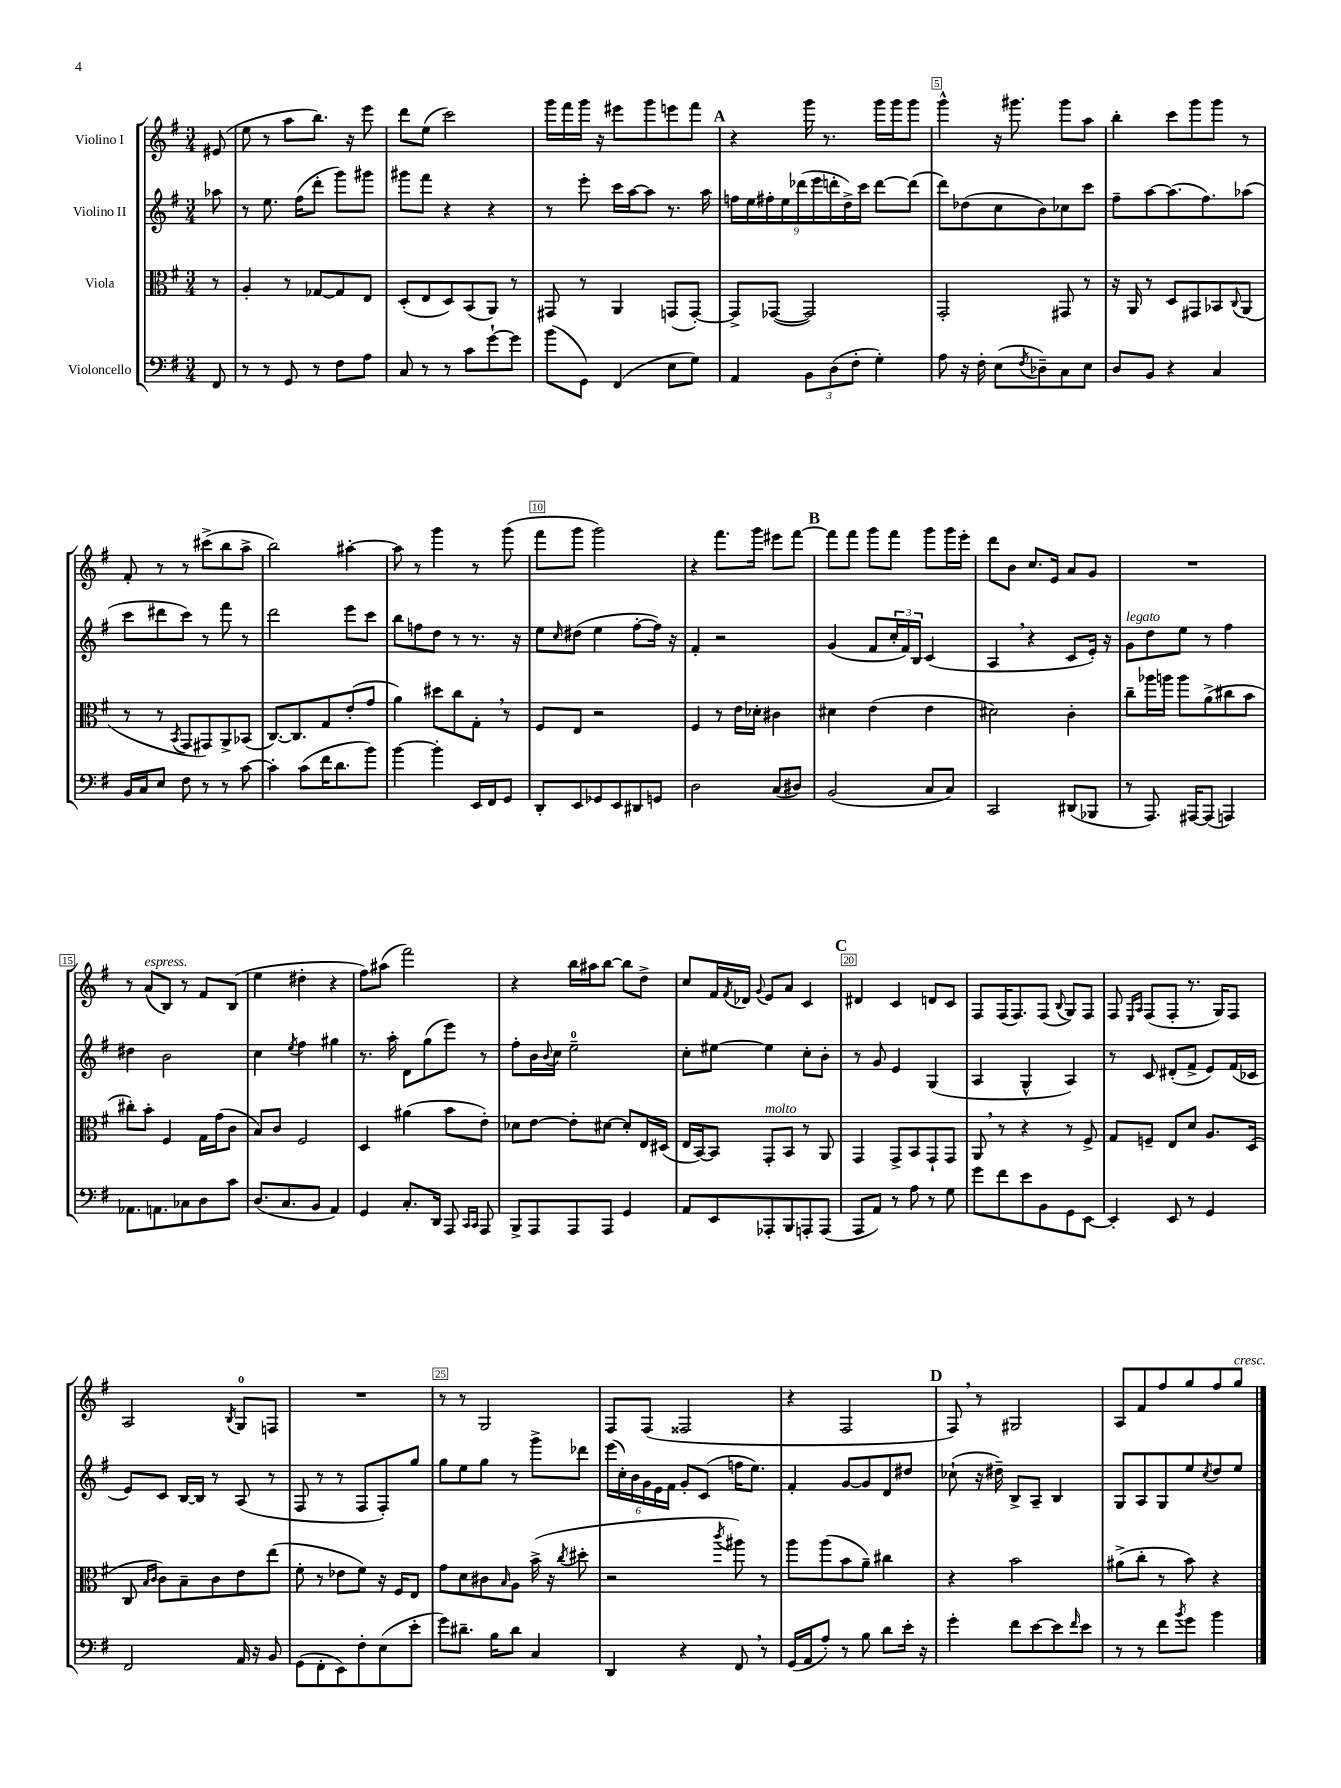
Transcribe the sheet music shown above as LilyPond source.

<<
\new StaffGroup <<
\new Staff = "s0" \with { instrumentName = "Violino I" } {
    \clef treble \key g \major \numericTimeSignature \time 3/4 \partial 8
    eis'8( |
    e''8 r8 a''8 b''8.) r16 e'''8 |
    d'''8 e''8( c'''2) |
    g'''16 fis'''16 g'''16 r16 eis'''8 g'''8 e'''8 fis'''8 |
    \mark \markup { \bold "A" } r4 g'''16 r8. g'''16 g'''16 g'''8 |
    g'''4-^ r16 gis'''8. gis'''8 a''8 |
    b''4-. c'''8 g'''8 g'''8 r8 |
    fis'8-. r8 r8 cis'''8->( b''8 a''8-> |
    b''2) ais''4~-. |
    ais''8 r8 g'''4 r8 g'''8( |
    fis'''8 g'''8 g'''2) |
    r4 fis'''8. g'''16 eis'''8 fis'''8~ |
    \mark \markup { \bold "B" } fis'''8 fis'''8 g'''8 fis'''8 g'''8 g'''16 e'''16-. |
    d'''8 b'8 c''8. e'16 a'8 g'8 |
    R2. |
    r8 a'8^\markup { \italic "espress." }( b8) r8 fis'8 b8( |
    e''4 dis''4-. r4 |
    fis''8) ais''8( fis'''2) |
    r4 b''16 ais''16 b''8~ b''8 d''8-> |
    c''8 fis'16 \acciaccatura { fis'8 } des'16 \appoggiatura { g'8 } e'8 a'8 c'4 |
    \mark \markup { \bold "C" } dis'4 c'4 d'8 c'8 |
    fis8 fis16( fis8.) fis8( \appoggiatura { b8 } g8) fis8 |
    fis8 \grace { e16 a16 } fis8( fis8-. r8. g16) fis8 |
    a2 \acciaccatura { b8 } g8-0 f8 |
    R2. |
    r8 r8 g2 |
    fis8 fis8( fisis2 |
    r4 fis2 |
    \mark \markup { \bold "D" } fis8) \breathe r8 gis2 |
    a8 fis'8 fis''8 g''8 fis''8 g''8^\markup { \italic "cresc." } \bar "|." |
}
\new Staff = "s1" \with { instrumentName = "Violino II" } {
    \clef treble \key g \major \numericTimeSignature \time 3/4 \partial 8
    aes''8 |
    r8 e''8. fis''16( d'''8-. g'''8) gis'''8 |
    gis'''8 fis'''8 r4 r4 |
    r8 e'''8-. c'''16 a''16~ a''8 r8. a''16 |
    \mark \markup { \bold "A" } \tuplet 9/8 { f''16 e''16 fis''16-. e''16 des'''16( e'''16 d'''16-. d''16->) c'''16 } d'''8~ d'''8( |
    d'''8) des''8( c''8 b'8) ces''8 c'''8 |
    fis''8-- a''8~ a''8.( fis''8.) aes''8( |
    c'''8 dis'''8 c'''8) r8 fis'''8 r8 |
    d'''2 e'''8 c'''8 |
    b''8 f''8 d''8 r8 r8. r16 |
    e''8 \grace { c''16 } dis''8( e''4 fis''8~-. fis''16) r16 |
    fis'4-. r2 |
    \mark \markup { \bold "B" } g'4( fis'8 \tuplet 3/2 { c''16-. fis'16) b16 } c'4( |
    a4 \breathe r4 c'8 e'16-.) r16 |
    g'8^\markup { \italic "legato" } d''8 e''8 r8 fis''4 |
    dis''4 b'2 |
    c''4 \acciaccatura { e''8 } fis''4 gis''4 |
    r8. a''16-. d'8 g''8( e'''8) r8 |
    fis''8-. b'16 \appoggiatura { b'8 } c''16 e''2-0-- |
    c''8-. eis''8~ eis''4 c''8-. b'8-. |
    \mark \markup { \bold "C" } r8 g'8 e'4 g4( |
    a4 g4-^ a4) |
    r8 c'8 dis'8-.( fis'8-> e'8) fis'16( ces'16 |
    e'8) c'8 b16~ b16 r8 a8( r8 |
    fis8 r8 r8 fis8 fis8-.) g''8 |
    g''8 e''8 g''8 r8 g'''8-> des'''8 |
    \tuplet 6/4 { e'''16( c''16-.) b'16 g'16 e'16 fis'16 } g'8-. c'8( f''16 e''8.) |
    fis'4-. g'8~ g'8 d'8 dis''8 |
    \mark \markup { \bold "D" } ces''8-!( r16 dis''16--) b8-> a8-- b4 |
    g8 a8 g8 e''8 \acciaccatura { c''8 } d''8 e''8 \bar "|." |
}
\new Staff = "s2" \with { instrumentName = "Viola" } {
    \clef alto \key g \major \numericTimeSignature \time 3/4 \partial 8
    r8 |
    a4-. r8 ges8~ ges8 e8 |
    d8-.( e8 d8) b,8( a,8) r8 |
    gis,8 r8 a,4 g,8( g,8~-.) |
    \mark \markup { \bold "A" } g,8-> ges,8~( ges,2) |
    g,2-. gis,8 r8 |
    r16 a,16 r8 d8 gis,8 bes,8 \appoggiatura { c8 } a,8( |
    r8 r8 \acciaccatura { b,8 } g,8 gis,8) a,8-> bes,8( |
    c8.~) c8. g8 e'8-.( g'8 |
    a'4) dis''8 c''8 g8-. \breathe r8 |
    fis8 e8 r2 |
    fis4 r8 e'16 des'16-. cis'4 |
    \mark \markup { \bold "B" } dis'4 e'4( e'4 |
    dis'2) c'4-. |
    c''8-- aes''16 a''16 a''8 a'8->( cis''8 b'8 |
    cis''8-.) b'8-. fis4 g16 g'16( c'8 |
    b8) c'8 fis2 |
    d4 ais'4( b'8 e'8-.) |
    des'8 e'8~ e'8-. dis'8~ dis'8-. e16 dis16( |
    e16 b,16~) b,8 g,8-.^\markup { \italic "molto" } b,8 r8 a,8 |
    \mark \markup { \bold "C" } g,4 g,8-> b,8 g,8-! g,8 |
    a,8 \breathe r8 r4 r8 fis8-> |
    g8 f8-- e8 d'8 a8. d16( |
    c8 \grace { b16 c'16 } c'8) b8-- c'8 e'8 e''8( |
    fis'8-. r8 ees'8 fis'8) r16 fis16 e8 |
    g'8 d'8 cis'8 \grace { b16 } a8 b'16->( r16 \acciaccatura { c''8 } dis''8-. |
    r2 \acciaccatura { c'''8 } ais''8) r8 |
    a''8 a''8( b'8 a'8--) cis''4 |
    \mark \markup { \bold "D" } r4 b'2 |
    ais'8->( c''8-. r8 b'8) r4 \bar "|." |
}
\new Staff = "s3" \with { instrumentName = "Violoncello" } {
    \clef bass \key g \major \numericTimeSignature \time 3/4 \partial 8
    fis,8 |
    r8 r8 g,8 r8 fis8 a8 |
    c8 r8 r8 c'8 g'8~-! g'8 |
    b'8( g,8) fis,4( e8 g8) |
    \mark \markup { \bold "A" } a,4 \tuplet 3/2 { b,8 d8( fis8-. } g4-.) |
    a8 r16 fis16-. e8( \acciaccatura { fis8 } des8--) c8 e8 |
    d8 b,8 r4 c4 |
    b,16 c16 e8 fis8 r8 r8 c'8~ |
    c'4-. c'8( fis'16 d'8. b'8) |
    b'4~ b'4-. e,16 fis,16 g,8 |
    d,8-. e,8 ges,8 e,8 dis,8 g,8 |
    d2 c8( dis8) |
    \mark \markup { \bold "B" } b,2( c8 c8) |
    c,2 dis,8( bes,,8 |
    r8 a,,8.) ais,,16~ ais,,8( a,,4) |
    aes,8. a,8. ces8 d8 c'8 |
    d8.( c8. b,8 a,4) |
    g,4 c8.-. d,16 a,,8 \grace { c,16 c,16 } a,,8 |
    b,,8-> a,,8 a,,8 a,,8 g,4 |
    a,8 e,8 aes,,8-. b,,8 a,,8-. a,,8( |
    \mark \markup { \bold "C" } a,,8 a,8) r8 a8 r8 g8 |
    g'8 fis'8 e'8 b,8 g,8 e,8~ |
    e,4-. e,8 r8 g,4 |
    fis,2 a,16 r16 b,8 |
    g,8( fis,8-. e,8) fis8-. e8( e'8-. |
    g'8) dis'8.-- b16 dis'8 c4 |
    d,4 r4 fis,8 \breathe r8 |
    g,16( a,16 a8-.) r8 b8 d'8 e'16-. r16 |
    \mark \markup { \bold "D" } g'4-. fis'8 e'8~ e'8 \grace { fis'16 } e'8 |
    r8 r8 fis'8 \acciaccatura { b'8 } g'8 b'4 \bar "|." |
}
>>
>>
\layout { \context { \Score \override BarNumber.break-visibility = ##(#f #t #t) barNumberVisibility = #(every-nth-bar-number-visible 5) \override BarNumber.stencil = #(make-stencil-boxer 0.1 0.3 ly:text-interface::print) } }
